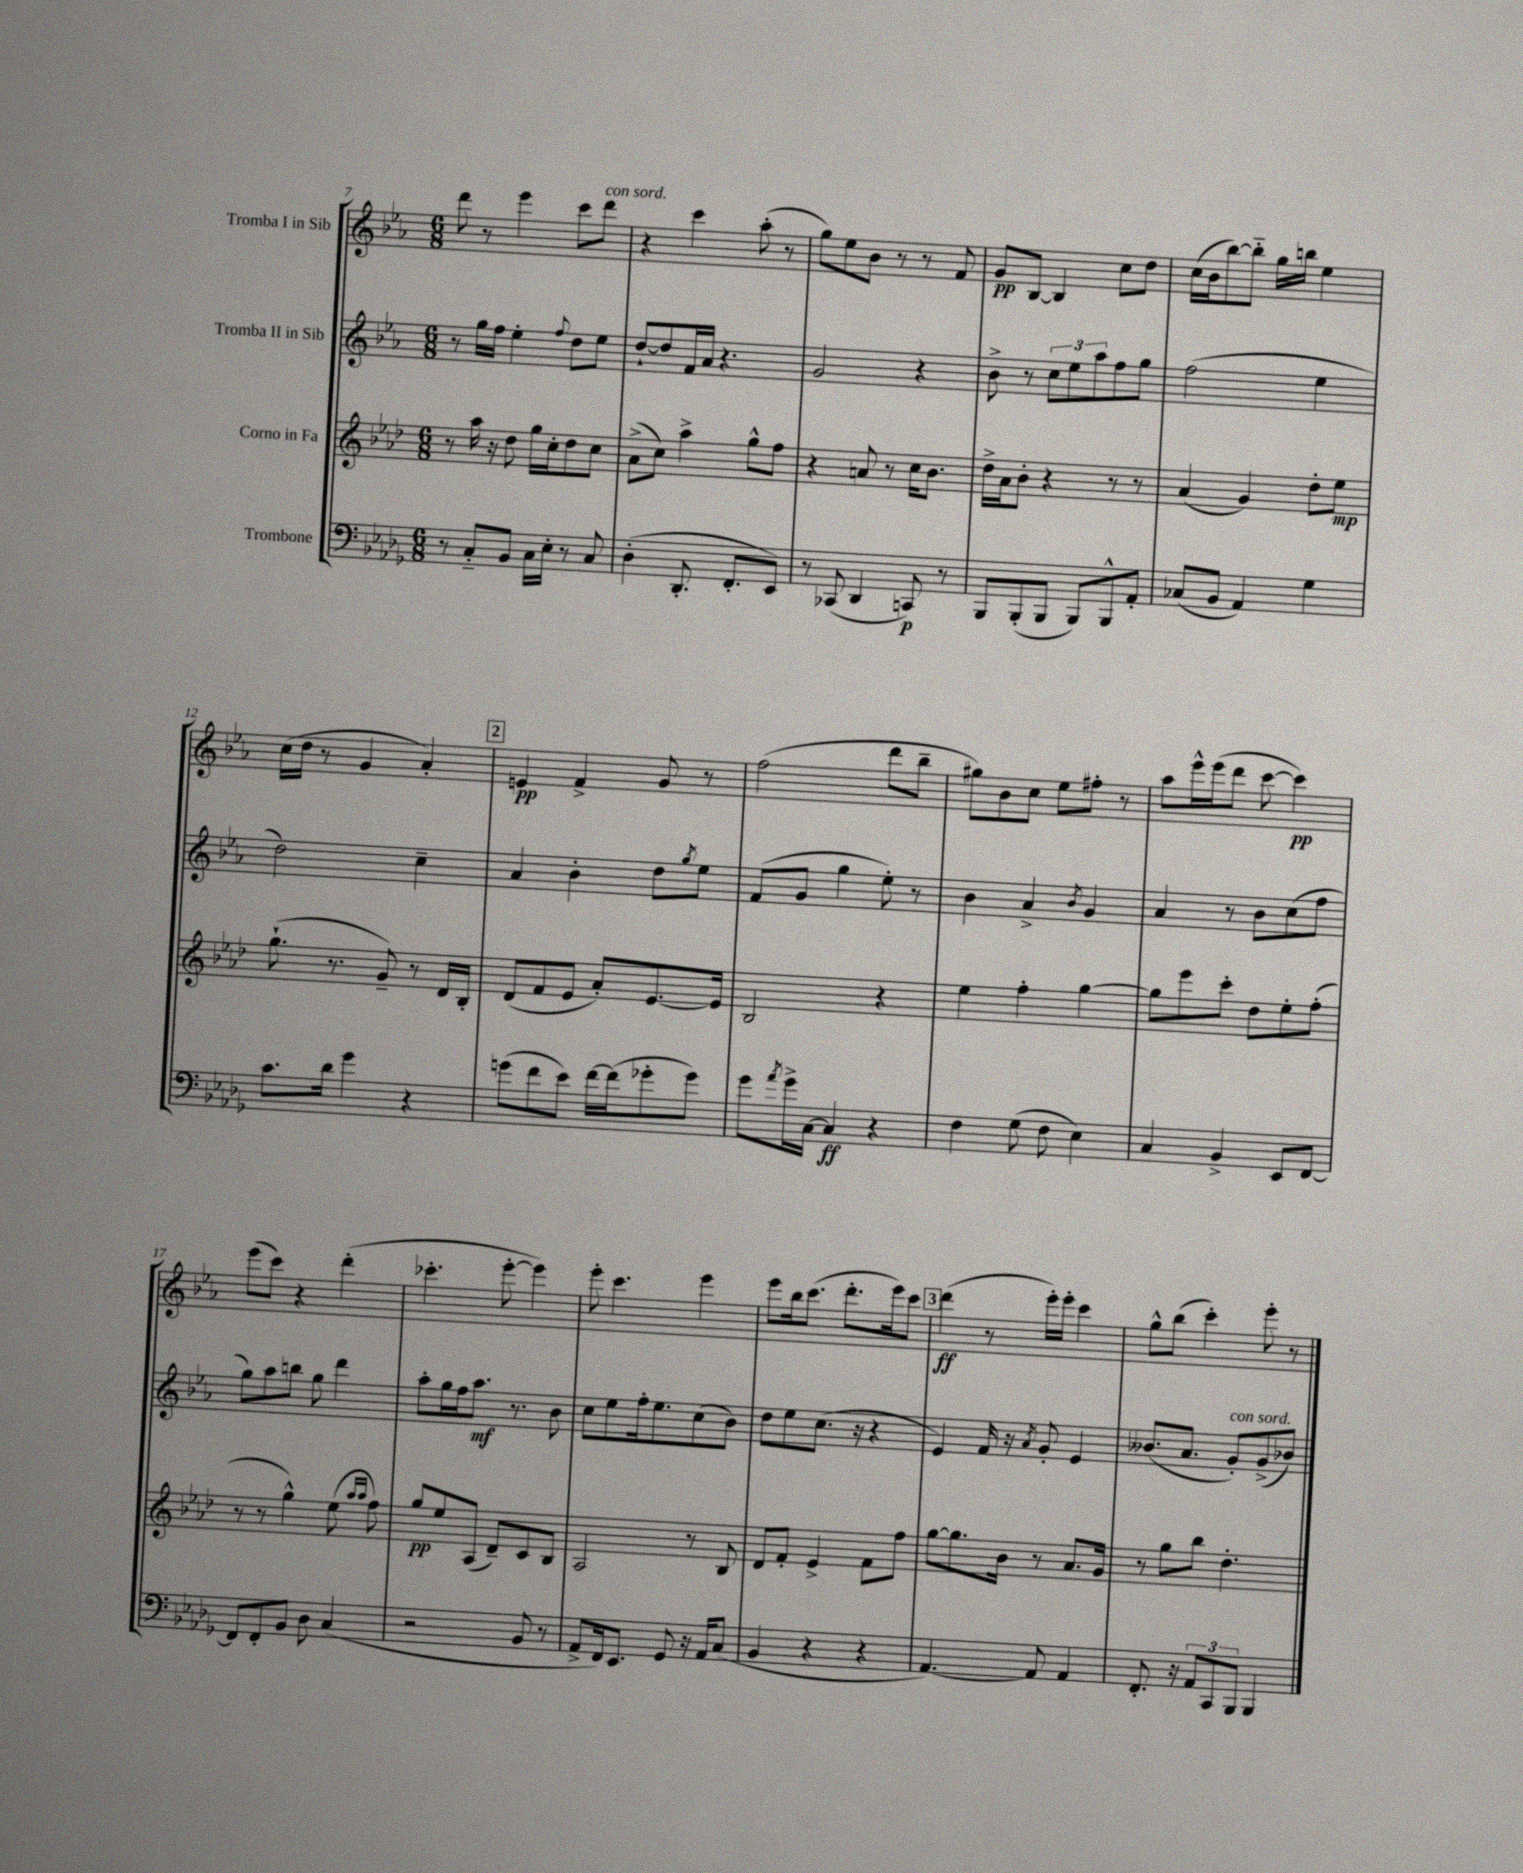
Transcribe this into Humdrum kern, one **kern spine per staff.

**kern	**kern	**kern	**kern
*staff4	*staff3	*staff2	*staff1
*clefF4	*clefG2	*clefG2	*clefG2
*k[b-e-a-d-g-]	*k[b-e-a-d-]	*k[b-e-a-]	*k[b-e-a-]
*M6/8	*M6/8	*M6/8	*M6/8
8r	8r	8r	8ddd
8C'~	16aa-	16gg	8r
.	16r	16ff	.
8BB-	8dd-	4ee-'	4eee-
16C	16gg	.	.
16E-'	16cc'	.	.
.	.	8qqff	.
8r	8dd-	8dd	8ccc
8C	8cc	8ee-	8ddd
=	=	=	=
(4D-'	(8a-^	[8dd`	4r
.	8cc)	8dd]	.
8.DD-'	4aa-^	16f	4ccc
.	.	16a-	.
.	.	4.r	.
8.FF'	.	.	.
.	8gg^^	.	(8aa-'
8EE-)	8ff	.	8r
=	=	=	=
8r	4r	2g	8gg)
(8CC-	.	.	8ee-
4DD-	8a	.	8b-
.	8r	.	8r
8CC)	16cc	4r	8r
.	8.b-	.	.
8r	.	.	8f
=	=	=	=
8BBB-	16dd-^	8b-^	8g
.	16a-	.	.
(8BBB-'	8b-'	8r	[8B-
8BBB-	4r	12cc	4B-]
.	.	12ee-	.
8BBB-)	.	.	.
.	.	12aa-	.
8BBB-^^	8r	8ff	8cc
8AA-'	8r	8gg	8dd
=	=	=	=
(8C-	(4a-	(2ff	(16cc
.	.	.	16b-
8BB-	.	.	[8bb-)
4AA-)	4g)	.	8bb-'~]
.	.	.	16gg
.	.	.	16bb
4G-	8dd-'	4ee-	4ee-
.	8ee-	.	.
=	=	=	=
8.c	(8.gg`	2dd)	(16cc
.	.	.	16dd
.	.	.	8r
16d-	8.r	.	.
4g-	.	.	4g
.	8g~)	.	.
4r	8r	4cc~	4a-')
.	16d-	.	.
.	16B-'	.	.
=	=	=	=
(8g	(8d-	4a-	4e
8f	8f	.	.
8e-)	8e-	4b-'	4f^
[16f	8a-')	.	.
(16f]	.	.	.
8g-'	[8.e-	8dd	8g
.	.	8qgg	.
8g-)	.	8ee-	8r
.	16e-]	.	.
=	=	=	=
8g-	2B-	(8f	(2ff
8qa-	.	.	.
16g-^	.	8g	.
[16C	.	.	.
4C]	.	4gg	.
4r	4r	8ee-')	8ddd
.	.	8r	8bb-~
=	=	=	=
4F	4ee-	4b-	8gg#)
.	.	.	8b-
(8G-	4ff'	4a-^	8cc
8F	.	.	8ee-
.	.	8qb-	.
4E-)	[4gg	4g	8ff#'
.	.	.	8r
=	=	=	=
4C	8gg]	4a-	8aa-
.	8eee-	.	16eee-^^
.	.	.	(16eee-
4BB-^	8ccc'	8r	8ddd
.	8dd-	8b-	[8ccc
8EE-	8ee-'	(8cc	4ccc])
[8FF	(8ff'	8ff	.
=	=	=	=
8FF]	8r	8gg)	(8eee-
8FF'	8r	8aa-	8ccc)
8BB-	4gg^^)	8bb	4r
8D-	.	8gg	.
(4C	(8ee-	4ddd	(4ddd'
.	16qqaa-	.	.
.	16qqaa-	.	.
.	8ff)	.	.
=	=	=	=
2r	8gg	8aa-'	4.ccc-'
.	8ee-	16gg	.
.	.	16ff	.
.	(8A-	8.aa-	.
.	8d-~)	.	[8eee-'
.	.	8.r	.
8BB-	8c	.	4eee-])
8r	8B-	8b-	.
=	=	=	=
8AA-^	2A-	8cc	8eee-'
16FF)	.	8ee-	4.ccc
8.EE-	.	.	.
.	.	16ff'	.
.	.	8.ee-	.
8GG-	.	.	.
16r	8r	(8cc	4eee-
16AA-	.	.	.
(8C	8B-	8b-)	.
=	=	=	=
4BB-	8d-	8dd	8eee-
.	8f'	8ee-	16bb-
.	.	.	(8.ccc
4r	4e-^	(8.cc	.
.	.	.	8.ddd'
.	.	16r	.
4r	8f	4r	.
.	.	.	16eee-)
.	8ff	.	8ccc
=	=	=	=
[4.AA-)	[8gg	4e-)	(4ddd
.	8.gg]	.	.
.	.	16f	8r
.	16b-	16r	.
.	.	8qa-	.
8AA-]	8r	8g'	16eee-')
.	.	.	16eee-'
4AA-	8.a-	4e-	4ccc
.	16g	.	.
=	=	=	=
8.FF'	8r	(8.b--	8gg^^
.	8gg	.	(8bb-
16r	.	8.a-	.
12AA-	8bb-	.	4ccc')
12CC	.	.	.
.	4.dd-'	8g')	.
12BBB-	.	.	.
4BBB-	.	(8g^	8eee-'
.	.	8b-)	8r
==	==	==	==
*-	*-	*-	*-
